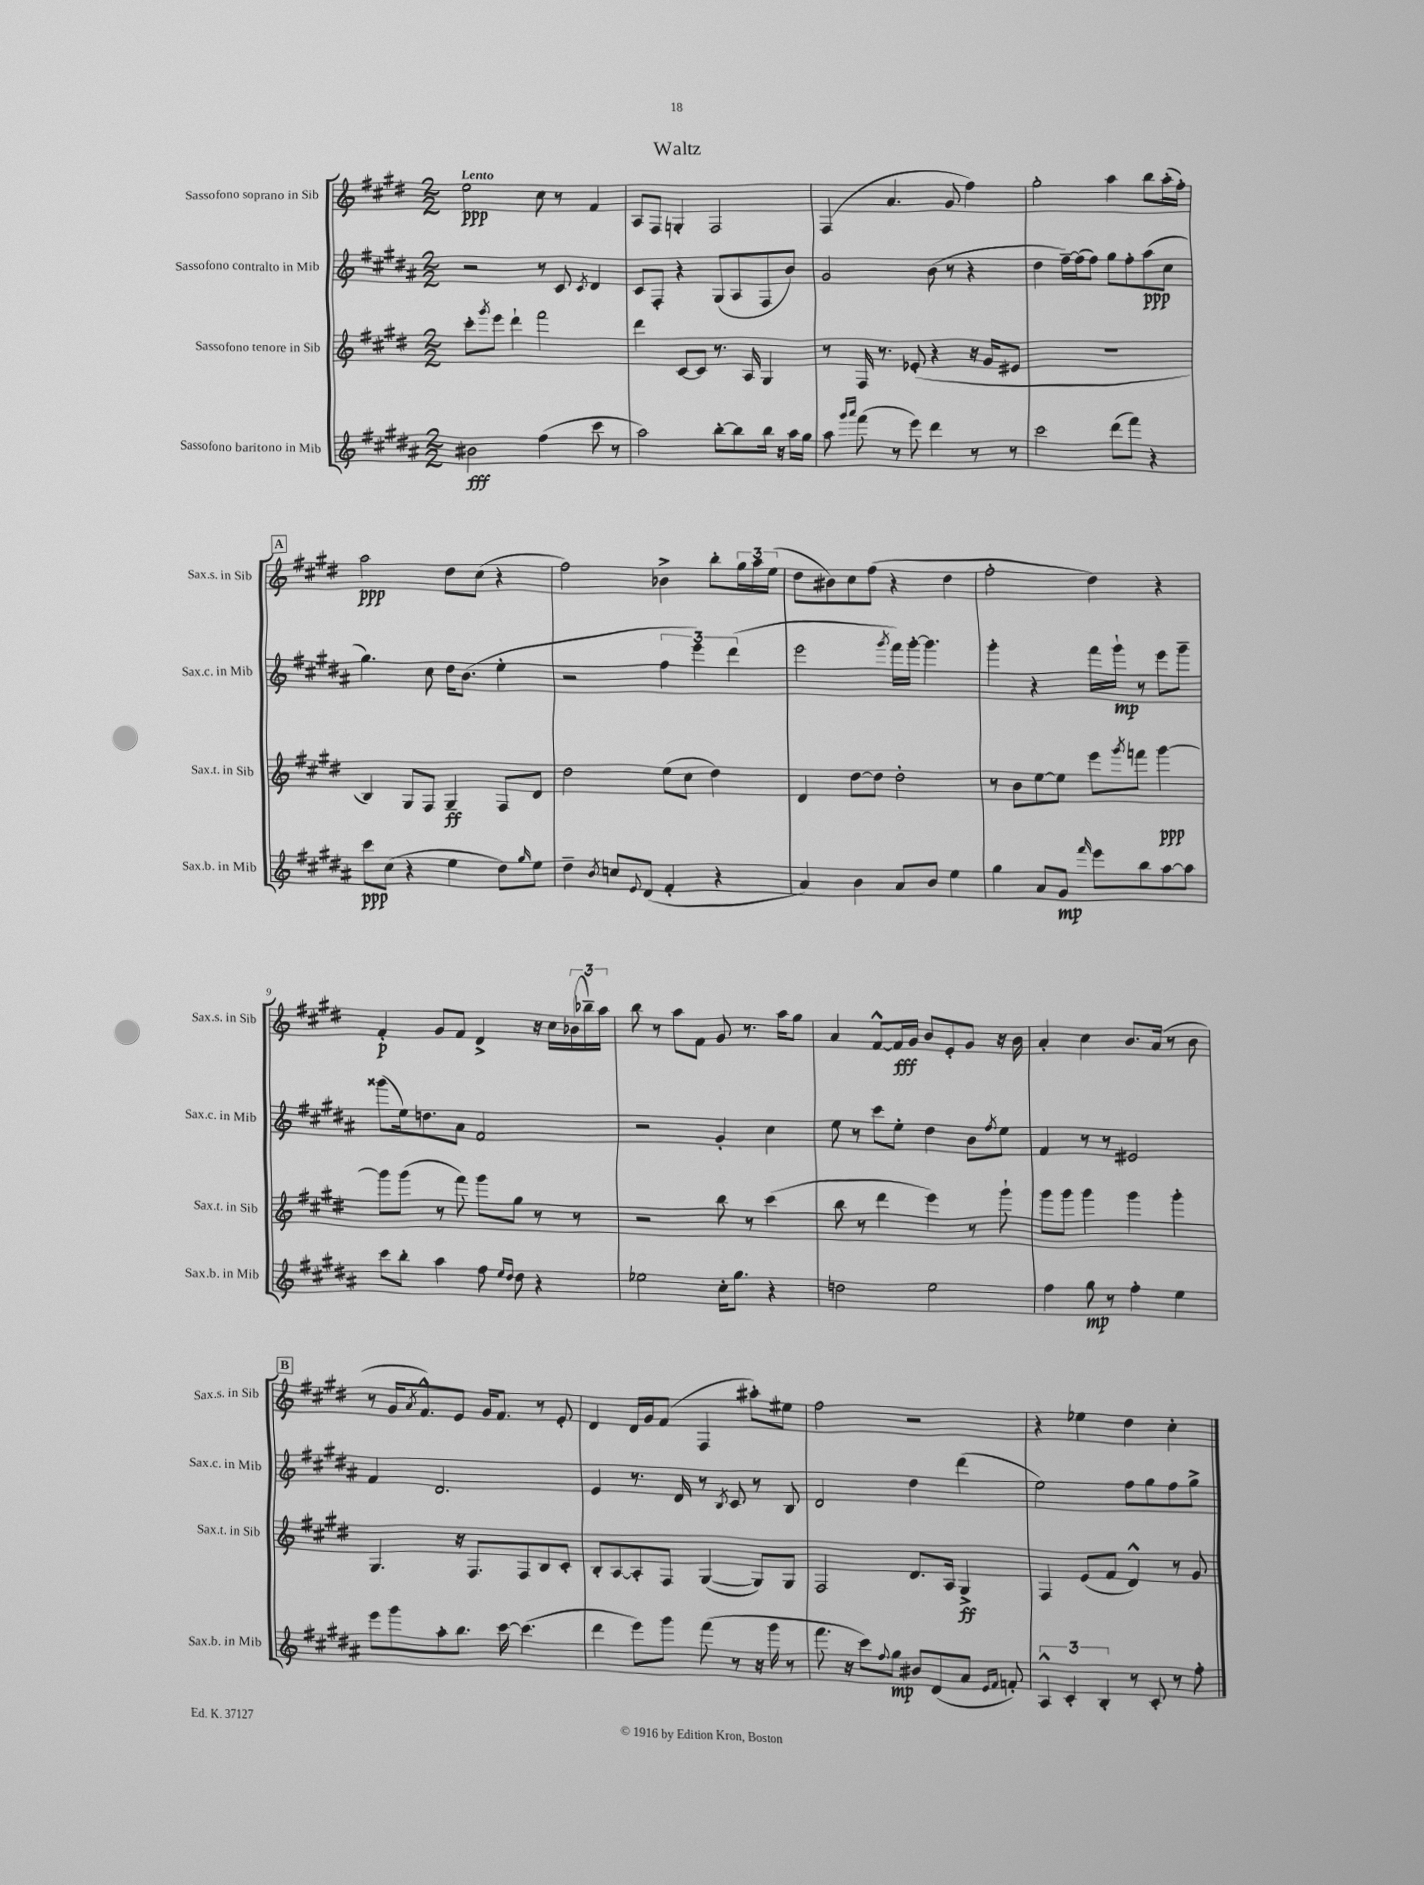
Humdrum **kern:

**kern	**kern	**kern	**kern
*staff4	*staff3	*staff2	*staff1
*clefG2	*clefG2	*clefG2	*clefG2
*k[f#c#g#d#a#]	*k[f#c#g#d#]	*k[f#c#g#d#a#]	*k[f#c#g#d#]
*M2/2	*M2/2	*M2/2	*M2/2
2b#\	8ccc#'\L	2r	2ee\
.	8qggg#/	.	.
.	8eee\J	.	.
.	4ddd#`\	.	.
(4ff#\	2fff#\	8r	8cc#\
.	.	8c#/	8r
.	.	8qc#/	.
8ccc#\	.	4d#/	4f#/
8r	.	.	.
=	=	=	=
2aa#\)	4ddd#\	8c#/L	8A/L
.	.	8F#'/J	8F#/J
.	[8c#/L	4r	4G'/
.	8c#/]J	.	.
[8bb'\L	8.r	(8G#/L	2F#/
8bb\]	.	8A#/	.
.	16A/	.	.
16bb\Jk	4G#/	8F#/	.
16r	.	.	.
16aa#\LL	.	8b/J)	.
16gg#\JJ	.	.	.
=	=	=	=
8aa#\	8r	2g#/	(4F#/
16qqggg#/LL	.	.	.
16qqaaa#/JJ	.	.	.
(8fff#\	16F#/	.	.
.	8.r	.	.
8r	.	.	4.a/
8eee\)	(8e-'/	.	.
4ddd#\	4r	(8b\	.
.	.	8r	8g#/
8r	16r	4r	4ff#\)
.	16g#/LK	.	.
8r	8e#/J	.	.
=	=	=	=
2ccc#\	1r	4dd#\	2gg#'\
.	.	[16ff#~\LL)	.
.	.	(16ff#\]J	.
.	.	8ff#\J)	.
(8ddd#\L	.	8gg#\L	4aa\
8fff#\J)	.	8ff#'\	.
4r	.	(8aa#\	8bb\L
.	.	8cc#\J	(16aa'\L
.	.	.	16ff#'\JJ)
=	=	=	=
8ccc#\L	4B/)	4.gg#\)	2aa\
(8cc#\J	.	.	.
4r	8G#/L	.	.
.	8F#/J	8cc#\	.
4ee\	4G#~/	16dd#\LK	8dd#\L
.	.	(8.b\J	.
.	.	.	(8cc#\J
8dd#\L)	8F#/L	4ee'\	4r
16qqgg#/	.	.	.
8ee\J	8d#/J	.	.
=	=	=	=
4dd#~\	2dd#\	2r	2ff#\)
8qb/	.	.	.
8cc/L	.	.	.
8qqe/	.	.	.
(8d#/J	.	.	.
4f#'/	(8ee\L	6ff#\	4b-^\
.	8cc#\J	.	.
.	.	6eee\)	.
4r	4dd#\)	.	8bb'\L
.	.	(6ddd#\	.
.	.	.	24gg#\L
.	.	.	24aa\
.	.	.	(24ee\JJ
=	=	=	=
4a#/)	4d#/	2eee\	8dd#\L
.	.	.	8b#\)
4b\	[8dd#\L	.	8cc#\
.	8dd#\]J	.	(8ff#\J
.	.	8qggg#/	.
8a#/L	2dd#'\	16fff#\LL)	4r
.	.	[16ggg#'\JJ	.
8b/J	.	4.ggg#\]	.
4ee\	.	.	4dd#\
=	=	=	=
4gg#\	8r	4ggg#'\	2ff#'\
.	8b\L	.	.
8a#/L	[8ee\	4r	.
8g#/J	8ee\]J	.	.
16qqfff#/	.	.	.
8eee\L	8eee\L	16fff#\LL	4dd#\)
.	.	16ggg#`\JJ	.
.	8qggg#/	.	.
8bb\	8fff\J	8r	.
[8aa#\	[4ggg#\	8eee\L	4r
8aa#\]J	.	8ggg#~\J	.
=	=	=	=
8ccc#\L	8ggg#\]L	(8ggg##\L	4f#'/
8bb'\J	(8ggg#\J	16ee\k)	.
.	.	8.dd\	.
4aa#\	8r	.	8g#/L
.	8fff#\)	8a#\J	8f#/J
8ff#\	8ggg#\L	2f#/	4d#^/
16qqee/LL	.	.	.
16qqdd#/JJ	.	.	.
8dd#\	8gg#\J	.	.
4r	8r	.	16r
.	.	.	16cc#\LL
.	8r	.	(24b-\
.	.	.	24bb-~\)
.	.	.	24aa\JJ
=	=	=	=
2ee-\	2r	2r	8bb\
.	.	.	8r
.	.	.	8aa\L
.	.	.	8f#\J
16cc#'\LK	8bb\	4g#'/	8g#/
8.gg#\J	.	.	.
.	8r	.	8.r
4r	(4ccc#\	4cc#\	.
.	.	.	16aa\LK
.	.	.	8gg#\J
=	=	=	=
2dd\	8bb\	8ee\	4a/
.	8r	8r	.
.	4ddd#\	8ccc#\L	[8f#^^/L
.	.	8ee'\J	16f#/]L
.	.	.	16g#/JJ
2ee\	4eee\)	4dd#\	8b/L
.	.	.	8e'/
.	8r	8b\L	8g#/J
.	.	8qff#/	.
.	8ggg#`\	8ee\J	16r
.	.	.	16b\
=	=	=	=
4ff#\	8ggg#\L	4f#/	4a'/
.	8ggg#\J	.	.
8gg#\	4ggg#\	8r	4cc#\
8r	.	8r	.
4ff#'\	4ggg#\	2e#/	8.b/L
.	.	.	(16a/Jk
4ee\	4ggg#'\	.	8r
.	.	.	8b\
=	=	=	=
8eee\L	4.G#/	4f#/	8r
8ggg#\	.	.	16g#/LK
.	.	.	8qa/
.	.	.	8.f#^^/)
8aa#'\	.	2.d#/	.
8.bb\J	16r	.	8e/J
.	8.F#/L	.	.
.	.	.	16g#/LK
[16ccc#\	.	.	8.f#/J
(4.ccc#\]	8F#/	.	.
.	8B/	.	8r
.	8c#'/J	.	8e'/
=	=	=	=
4ddd#\	8B'/L	4e/	4d#/
.	[8A/	.	.
8eee\L)	8A'/]	8.r	16d#/LL
.	.	.	16g#/J
8ggg#\J	8F#/J	.	(8f#/J
.	.	16d#/	.
(8fff#\	([4G#/	8r	4F#/
.	.	8qB/	.
8r	.	8c#/	.
16r	8G#/]L)	8r	8aa#'\L)
16ggg#\	.	.	.
8r	8G#/J	8B/	8ee#\J
=	=	=	=
8.fff#\	2F#/	2d#/	2ff#\
16r	.	.	.
8ccc#\L)	.	.	.
8qqff#/	.	.	.
8gg#\J	.	.	.
8b#/L	8.d#/L	4dd#\	2r
(8d#/	.	.	.
.	16A/Jk	.	.
8a#/J	4G#^/	(4ddd#\	.
16qqe/LL	.	.	.
16qqf#/JJ	.	.	.
8f'/)	.	.	.
=	=	=	=
6A#^^/	4F#/	2ee\)	4r
6c#'/	.	.	.
.	(8e/L	.	4ee-\
6B'/	.	.	.
.	8f#/J	.	.
8r	4d#^^/)	8ff#\L	4dd#\
8c#'/	.	8gg#\	.
8r	8r	8ff#\	4cc#'\
8ff#'\	8g#/	8gg#^\J	.
==	==	==	==
*-	*-	*-	*-
